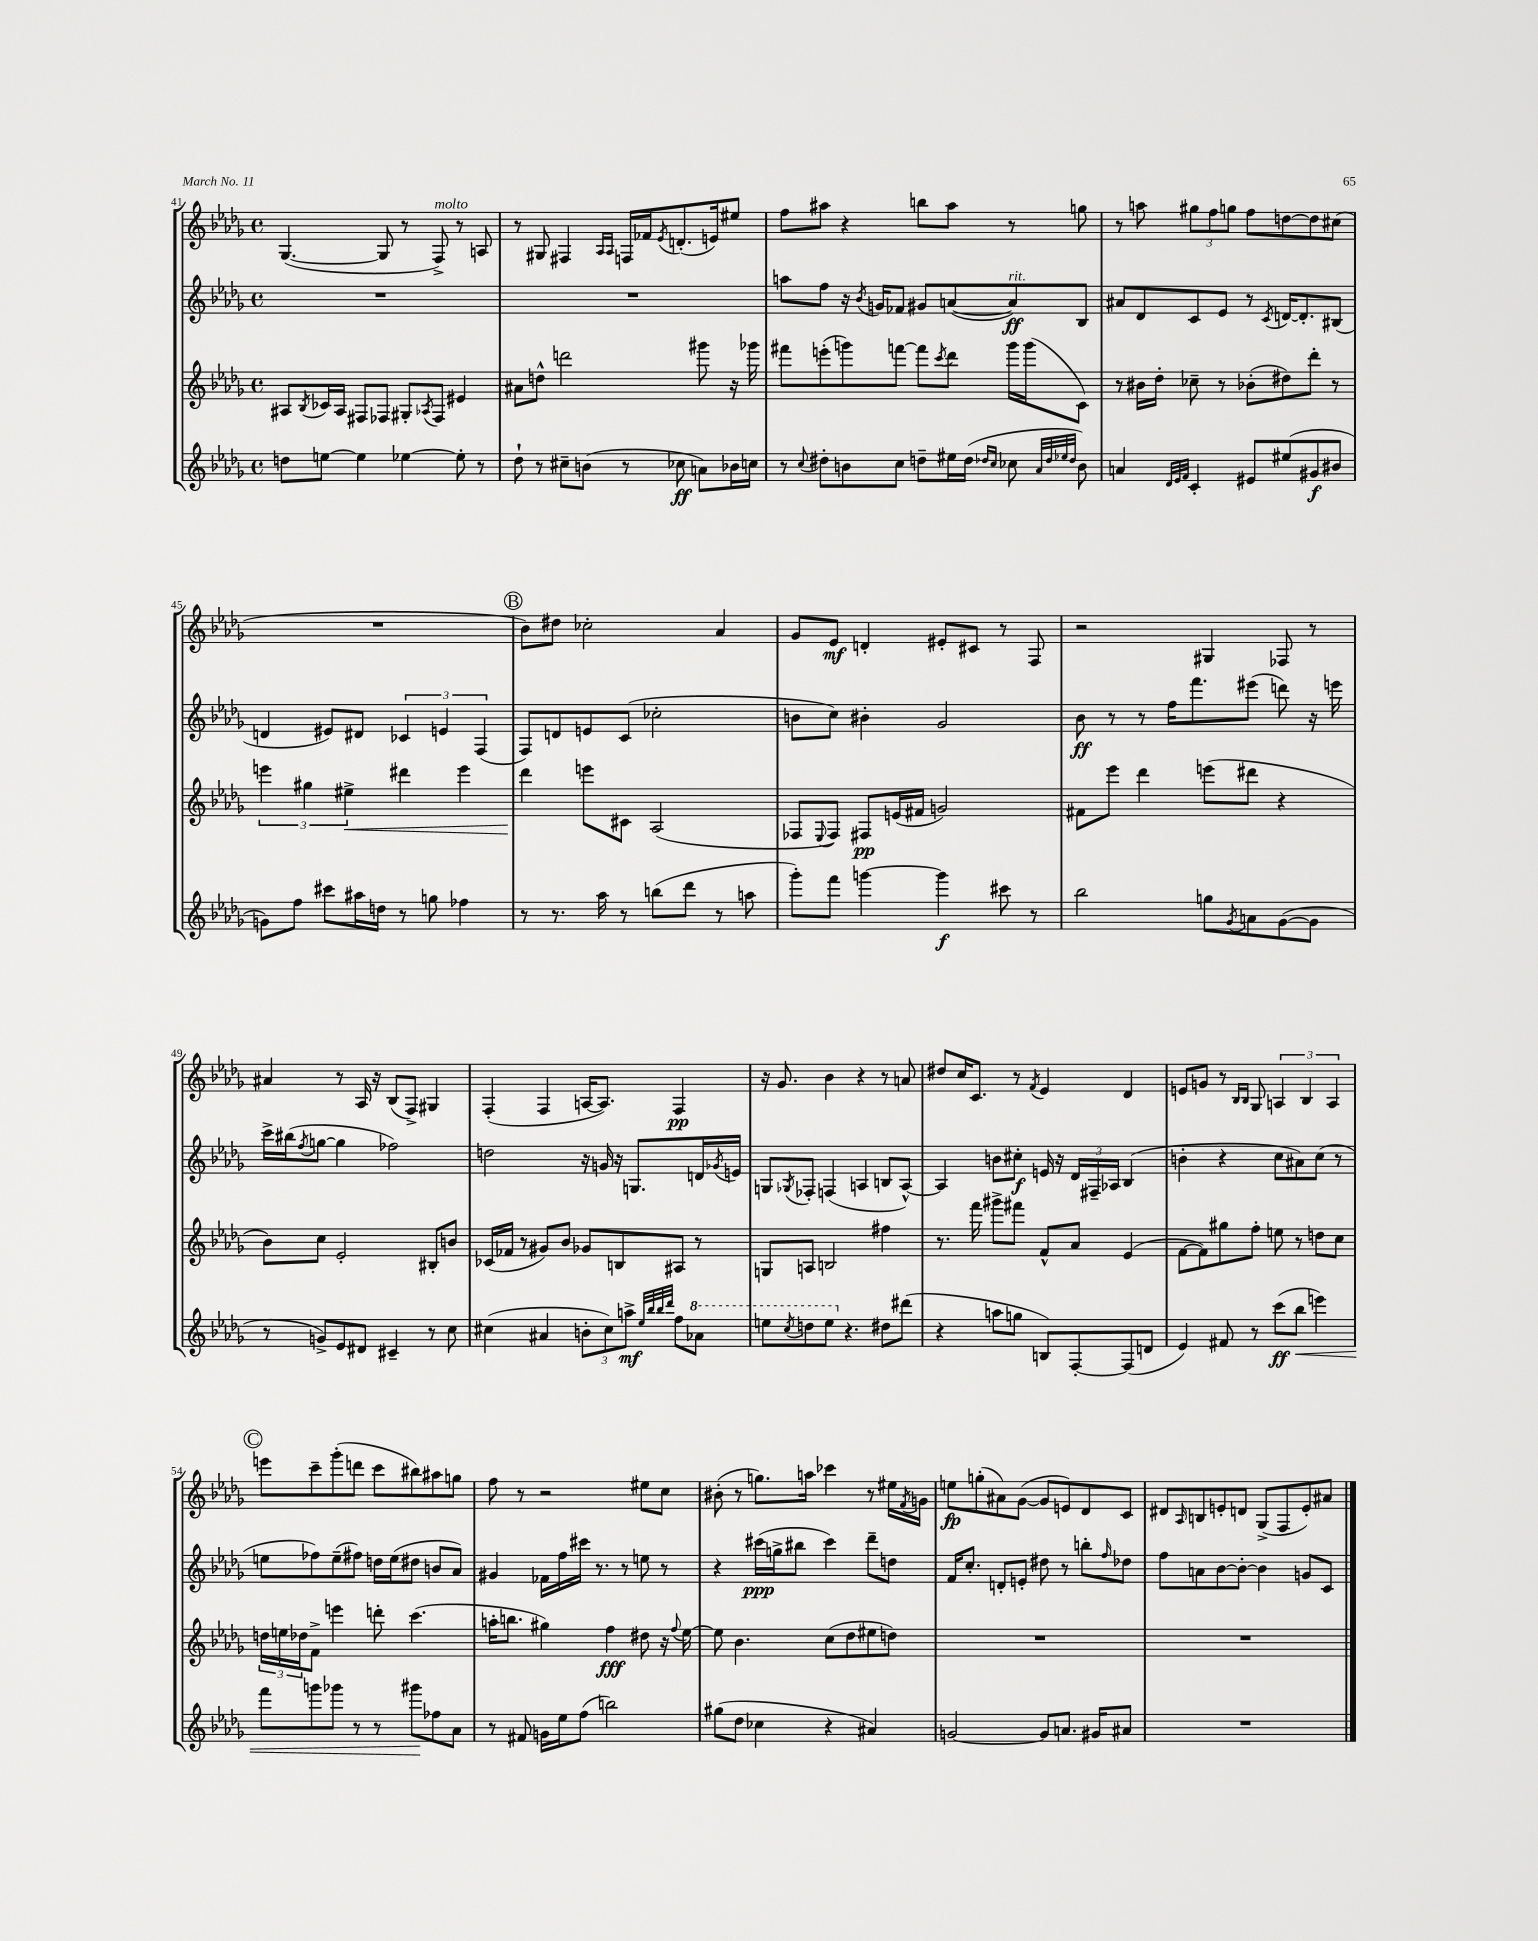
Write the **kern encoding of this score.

**kern	**kern	**kern	**kern
*staff4	*staff3	*staff2	*staff1
*clefG2	*clefG2	*clefG2	*clefG2
*k[b-e-a-d-g-]	*k[b-e-a-d-g-]	*k[b-e-a-d-g-]	*k[b-e-a-d-g-]
*M4/4	*M4/4	*M4/4	*M4/4
*met(c)	*met(c)	*met(c)	*met(c)
8dd	8A#	1r	([4.G-
.	8qB-	.	.
[8ee	16c-	.	.
.	16A#	.	.
4ee]	8F#	.	.
.	8F-	.	8G-]
[4ee-	8G#'	.	8r
.	8qA-	.	.
.	8F-	.	8F^)
8ee-']	4e#	.	8r
8r	.	.	8A
=	=	=	=
8dd-`	8a#	1r	8r
8r	8dd^^	.	8G#
8cc#~	2ddd	.	4F#
(8b	.	.	.
.	.	.	16qqA-
.	.	.	16qqA-
8r	.	.	16F
.	.	.	16f-
.	.	.	8qe-
8cc-	.	.	(8.d'
8a)	8ggg#	.	.
.	.	.	16e)
16b-	16r	.	8ee#
16cc	16ggg-	.	.
=	=	=	=
8r	8fff#	8aa	8ff
8qqcc	.	.	.
8dd#'	(8eee'	8ff	8aa#
8b	8ggg)	16r	4r
.	.	8qb-	.
.	.	16g	.
8cc	[8fff	8f-	.
8dd~	8fff]	8g#	8bb
.	8qccc	.	.
16ee#	8ddd-	([8a	8aa#
(16dd	.	.	.
16qqdd-	.	.	.
16qqcc	.	.	.
8cc-	16ggg	8a])	8r
.	(16ggg	.	.
32qqa-	.	.	.
32qqdd-	.	.	.
32qqee-	.	.	.
32qqdd-	.	.	.
8b)	8c)	8B-	8gg
=	=	=	=
4a	8r	8a#	8r
.	16b#	8d-	8aa
.	16dd-'	.	.
32qqd-	.	.	.
32qqe-	.	.	.
32qqf	.	.	.
4c'	8cc-~	8c	12gg#
.	.	.	12ff
.	8r	8e-	.
.	.	.	12gg
8e#	(8b-'	8r	8ff
.	.	8qc	.
(8ee#	8dd#)	[16d	[8dd
.	.	8.d']	.
8g#	8ddd-'	.	8dd]
8b#	8r	(8B#	(8cc#
=	=	=	=
8g)	6eee	4d	1r
8ff	.	.	.
.	6gg#	.	.
8ccc#	.	8e#)	.
.	6ee#^	.	.
16aa#	.	8d#	.
16dd	.	.	.
8r	4ddd#	6c-	.
8gg	.	.	.
.	.	6e	.
4ff-	4eee	.	.
.	.	(6F	.
=	=	=	=
8r	4ddd-	8F)	8b-)
8.r	.	8d	8dd#
.	8eee	8e	2cc-'
16aa-	.	.	.
8r	8c#	(8c	.
(8bb	(2A-	2cc-'	.
8ddd-	.	.	.
8r	.	.	4a-
8aa	.	.	.
=	=	=	=
8ggg-')	8F-	8b	8g-
.	8qqE-	.	.
8fff	8F-)	8cc)	8e-
[4ggg	8F#	4b#'	4d'
.	(16e	.	.
.	16f#	.	.
4ggg]	2g)	2g-	8e#'
.	.	.	8c#
8ccc#	.	.	8r
8r	.	.	8F
=	=	=	=
2bb-	8f#	8b-	2r
.	8eee-	8r	.
.	4ddd-	8r	.
.	.	16ff	.
.	.	8.fff	.
8gg	(8eee	.	4G#
8qg-	.	.	.
8a	8ddd#	(8eee#	.
([8g-	4r	8ddd)	8F-
8g-]	.	16r	8r
.	.	16eee	.
=	=	=	=
8r	8b-)	16ccc^	4a#
.	.	(16bb#	.
.	.	8qff	.
8g^)	8cc	[8gg	.
8e-	2e-'	4gg]	8r
8d#	.	.	16A-
.	.	.	16r
4c#~	.	2ff-)	(8B-
.	.	.	8F^)
8r	8B#'	.	4G#
8cc	8b	.	.
=	=	=	=
(4cc#	(16c-	2dd	(4F'
.	16f-	.	.
.	8r	.	.
4a#	8g#)	.	4F
.	8b-	.	.
12b'	8g-	16r	[16A
.	.	16g	8.A])
12cc#)	.	.	.
.	8B	16r	.
12aa^	.	.	.
.	.	8.G	.
32qqee-	.	.	.
32qqbb-	.	.	.
32qqbb-	.	.	.
32qqddd-	.	.	.
8ff	8A#	.	4F
8aa-	8r	16d	.
.	.	8qg-	.
.	.	16e	.
=	=	=	=
8eee	8G	8G	16r
.	.	.	8.g-
8qccc	.	8qG-	.
8ddd	8A	8F-'	.
8eee	2B	(4F	4b-
4.r	.	.	.
.	.	4A	4r
8dd#	4ff#	8B	8r
(8ddd#	.	[8A^^)	8a
=	=	=	=
4r	8.r	4A]	8dd#
.	.	.	16cc
.	16fff	.	8.c
8aa	8ggg#^	8b	.
8gg	8fff#	8cc#'	8r
.	.	.	8qf
8B)	8f^^	16e	4e-
.	.	16r	.
[8F'	8a-	24d-	.
.	.	24F#~	.
.	.	24A-	.
(8F]	(4e-	(4B-	4d-
8d	.	.	.
=	=	=	=
4e-)	[8f	4b'	8e
.	8f])	.	8g
8f#	8gg#	4r	8r
.	.	.	16qqB-
.	.	.	16qqB-
8r	8ff'	.	8G-
(8ccc	8ee	8cc	6A
8bb-	8r	8a#)	.
.	.	.	6B-
4eee)	8dd	(8cc	.
.	.	.	6A
.	8cc	8r	.
=	=	=	=
8fff	24dd	8ee	8eee
.	24ee	.	.
.	24dd-	.	.
8ggg	8f^	8ff-)	8ccc~
8ggg-	4eee	(8ee~	(8ggg-'
8r	.	8ff#)	8ddd
8r	8ddd'	16dd	8ccc
.	.	(16ee	.
8ggg#	(4.ccc	8dd#	8bb#)
8ff-	.	8b	8aa#
8a-	.	8a-)	8gg
=	=	=	=
8r	16aa'	4g#	8ff
.	8.bb	.	.
8f#	.	.	8r
16g	4gg#)	16f-	2r
16ee-	.	16ff	.
(8ff	.	16ccc#	.
.	.	8.r	.
2bb)	4ff	.	.
.	.	8r	.
.	8dd#	8ee	8ee#
.	16r	8r	8cc
.	8qqff	.	.
.	[16ee-	.	.
=	=	=	=
(8gg#	8ee-]	4r	(8b#'
8dd-	4.b-	.	8r
4cc-	.	(16ccc#	8.gg)
.	.	16gg^	.
.	.	8bb#	.
.	.	.	16aa
4r	(8cc	4ccc#)	4ccc-
.	8dd-	.	.
4a#)	8ee#	8ddd-~	8r
.	8dd)	8dd	16ee#
.	.	.	8qf
.	.	.	16g
=	=	=	=
[2g	1r	16f	8ee
.	.	8.cc'	.
.	.	.	(8gg'
.	.	8d'	8a#)
.	.	8e'	([8g-
8g]	.	8dd#	8g-]
8.a	.	8r	8e)
.	.	8bb'	8d-
16g#	.	.	.
.	.	16qqff	.
8a#	.	8dd-	8c
=	=	=	=
1r	1r	8ff	8d#
.	.	.	16qqA-
.	.	8a	8B
.	.	[8b-	8e'
.	.	8b-'_	8d
.	.	4b-]	(8G-^
.	.	.	8F
.	.	8g	8e')
.	.	8c	8a#
==	==	==	==
*-	*-	*-	*-
